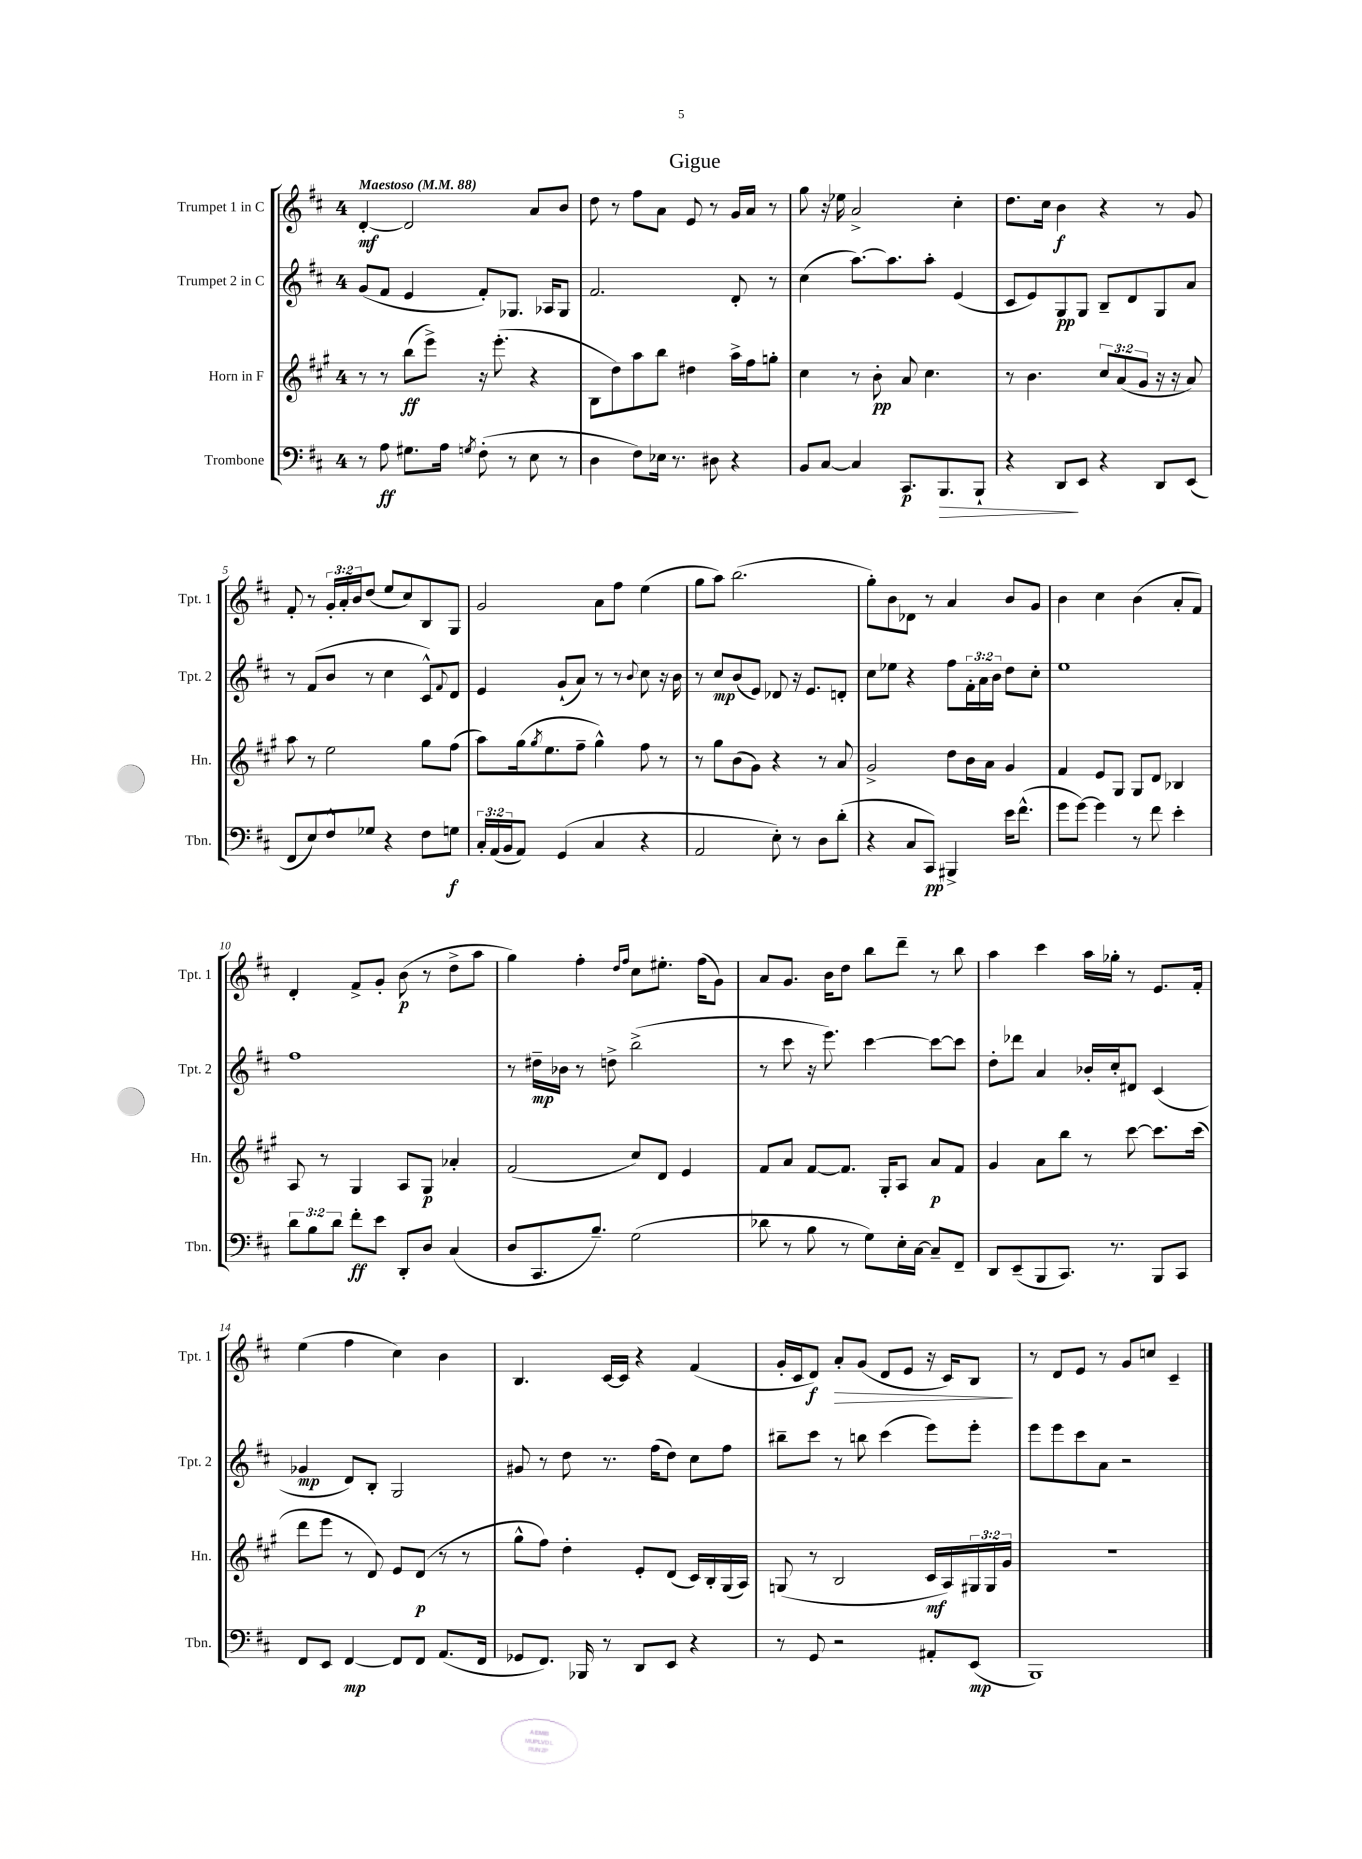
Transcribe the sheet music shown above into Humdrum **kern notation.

**kern	**kern	**kern	**kern
*staff4	*staff3	*staff2	*staff1
*clefF4	*clefG2	*clefG2	*clefG2
*k[f#c#]	*k[f#c#g#]	*k[f#c#]	*k[f#c#]
*M4/4	*M4/4	*M4/4	*M4/4
*MM88	*MM88	*MM88	*MM88
8r	8r	(8g/L	[4d'/
8A\	8r	8f#/J	.
8.G#\L	(8bb\L	4e/	2d/]
.	8eee^\J)	.	.
16A\Jk	.	.	.
8qG/	.	.	.
(8F#'\	16r	8f#'/L)	.
.	(8.eee'\	.	.
8r	.	8.G-/J	.
8E\	4r	.	8a/L
.	.	16A-/LK	.
8r	.	8G-/J	8b/J
=	=	=	=
4D\	8B\L	2.f#/	8dd\
.	8dd\)	.	8r
8F#\L)	8aa\	.	8ff#\L
16E-\Jk	8bb\J	.	8a\J
8.r	.	.	.
.	4dd#\	.	8e/
8D#\	.	.	8r
4r	16aa^\LL	8d'/	16g/LL
.	16ff#\J	.	16a/JJ
.	8gg'\J	8r	8r
=	=	=	=
8BB/L	4cc#\	(4cc#\	8gg\
[8C#/J	.	.	16r
.	.	.	16ee-\
4C#/]	8r	[8.aa\L)	2a^/
.	8b'\	.	.
.	.	8.aa\]	.
8.CC#/L	8a/	.	.
.	4.cc#\	8aa'\J	.
8.BBB/	.	.	.
.	.	(4e/	4cc#'\
8BBB`/J	.	.	.
=	=	=	=
4r	8r	8c#/L	8.dd\L
.	4.b\	8e/)	.
.	.	.	16cc#\Jk
8DD/L	.	8G/	4b\
8EE/J	.	8G/J	.
4r	12cc#/L	8B~/L	4r
.	(12a/	.	.
.	.	8d/	.
.	12g#/J	.	.
8DD/L	16r	8G/	8r
.	16r	.	.
(8EE/J	8a/)	8a/J	8g/
=	=	=	=
8FF#/L	8aa\	8r	8f#'/
8E/)	8r	(8f#/L	8r
8F#^^/	2ee\	8b/J	24g'/LL
.	.	.	24a'/
.	.	.	24b/J
8G-/J	.	8r	(8dd/J
4r	.	4cc#\	8ee/L
.	.	.	8cc#/)
8F#\L	8gg#\L	8c#^^/L)	8B/
.	.	8qqf#/	.
8G\J	(8ff#\J	8d/J	8G/J
=	=	=	=
24C#'/LL	8aa\L)	4e/	2g/
(24AA/	.	.	.
24BB/J	.	.	.
8AA/J)	(16gg#\k	.	.
.	8qgg#/	.	.
.	8.ee\	.	.
(4GG/	.	(8g`/L	.
.	8ff#~\J	8a/J)	.
4C#/	4gg#^^\)	8r	8a\L
.	.	8r	8ff#\J
.	.	8qqb/	.
4r	8ff#\	8cc#\	(4ee\
.	8r	16r	.
.	.	16b\	.
=	=	=	=
2AA/	8r	8r	8gg\L
.	8gg#\L	8cc#/L	8aa\J)
.	(8b\	(8b/	(2.bb\
.	8g#\J)	8e/J)	.
8E'\)	4r	8d-/	.
8r	.	16r	.
.	.	8.e/L	.
8D\L	8r	.	.
(8d'\J	8a/	8d'/J	.
=	=	=	=
4r	2g#^/	8cc#\L	8gg'\L)
.	.	8ee-\J	8b\
8C#/L	.	4r	8d-\J
8CC#/J)	.	.	8r
4BBB#^/	8dd\L	8ff#\L	4a/
.	16b\L	24f#'\L	.
.	.	24a\	.
.	16a\JJ	.	.
.	.	24b\JJ	.
16e\LK	4g#/	8dd\L	8b/L
(8.f#^^\J	.	.	.
.	.	8cc#'\J	8g/J
=	=	=	=
8g\L	4f#/	1ee	4b\
[8g\J)	.	.	.
4g\]	8e/L	.	4cc#\
.	8G#/J	.	.
8r	8G#/L	.	(4b\
8f#\	8d/J	.	.
4e'\	4B-/	.	8a'/L
.	.	.	8f#/J)
=	=	=	=
12d\L	8A/	1ff#	4d'/
12B\	.	.	.
.	8r	.	.
12d\J	.	.	.
8f#'\L	4G#/	.	8f#^/L
8e\J	.	.	8g'/J
8DD'/L	8A/L	.	(8b\
8D/J	8G#/J	.	8r
(4C#/	4a-'/	.	8dd^\L
.	.	.	8aa\J
=	=	=	=
8D/L	(2f#/	8r	4gg\)
8.CC#/	.	16dd#~\LL	.
.	.	16b-\JJ	.
.	.	8r	4ff#'\
8.B~/J)	.	.	.
.	.	8dd^\	.
.	.	.	16qqdd/LL
.	.	.	16qqff#/JJ
(2G\	8cc#/L)	(2bb^\	8cc#\L
.	8d/J	.	8.ee#'\J
.	4e/	.	.
.	.	.	(16ff#\LK
.	.	.	8g\J)
=	=	=	=
8d-\	8f#/L	8r	8a/L
8r	8a/J	8ccc#\	8.g/J
8B\	[8f#/L	16r	.
.	.	8.eee\)	16b\LK
8r	8.f#/]J	.	8dd\J
8G\L)	.	[4ccc#\	8bb\L
.	16G#'/LK	.	.
16E'\L	8A/J	.	8ddd~\J
[16C#\JJ	.	.	.
8C#~/]L	8a/L	8ccc#\_L	8r
8FF#~/J	8f#/J	8ccc#\]J	8bb\
=	=	=	=
8DD/L	4g#/	8dd'\L	4aa\
(8EE~/	.	8ddd-\J	.
8BBB/	8a\L	4a/	4ccc#\
8.CC#/J)	8bb\J	.	.
.	8r	16b-'/LL	16aa\LL
8.r	.	16cc#'/J	16gg-'\JJ
.	[8ccc#\	8d#/J	8r
8BBB/L	8.ccc#\]L	(4c#/	8.e/L
8CC#/J	.	.	.
.	(16ccc#\Jk	.	16f#'/Jk
=	=	=	=
8FF#/L	8ddd\L	4g-/	(4ee\
8EE/J	8eee\J	.	.
[4FF#/	8r	8d/L)	4ff#\
.	8d/)	8B'/J	.
8FF#/]L	8e/L	2G/	4cc#\)
8FF#/J	(8d/J	.	.
(8.AA/L	8r	.	4b\
.	8r	.	.
16FF#/Jk	.	.	.
=	=	=	=
8GG-/L	8gg#^^\L	8g#/	4.B/
8.FF#/J)	8ff#\J)	8r	.
.	4dd'\	8dd\	.
16BBB-/	.	.	.
8r	.	8.r	[16c#/LL
.	.	.	16c#/]JJ
8DD/L	8e'/L	.	4r
.	.	(16ff#\LK	.
8EE/J	(8d/J	8dd\J)	.
4r	16c#/LL)	8cc#\L	(4f#/
.	16B'/	.	.
.	(16G#/	8ff#\J	.
.	16A/JJ)	.	.
=	=	=	=
8r	(8G/	8bb#~\L	16g'/LL
.	.	.	16c#/J
8GG/	8r	8ccc#\J	8d/J)
2r	2B/	8r	8a'/L
.	.	8bb\	(8g/J
.	.	(4ccc#\	8d/L
.	.	.	8e/J
8AA#'/L	16c#/LL	8eee\L)	16r
.	16A/)	.	16c#/LK)
(8EE/J	24G#/	8eee'\J	8B/J
.	24G#/	.	.
.	24g#/JJ	.	.
=	=	=	=
1BBB)	1r	8eee\L	8r
.	.	8eee\	8d/L
.	.	8ccc#\	8e/J
.	.	8a\J	8r
.	.	2r	8g/L
.	.	.	8cc/J
.	.	.	4c#~/
==	==	==	==
*-	*-	*-	*-
